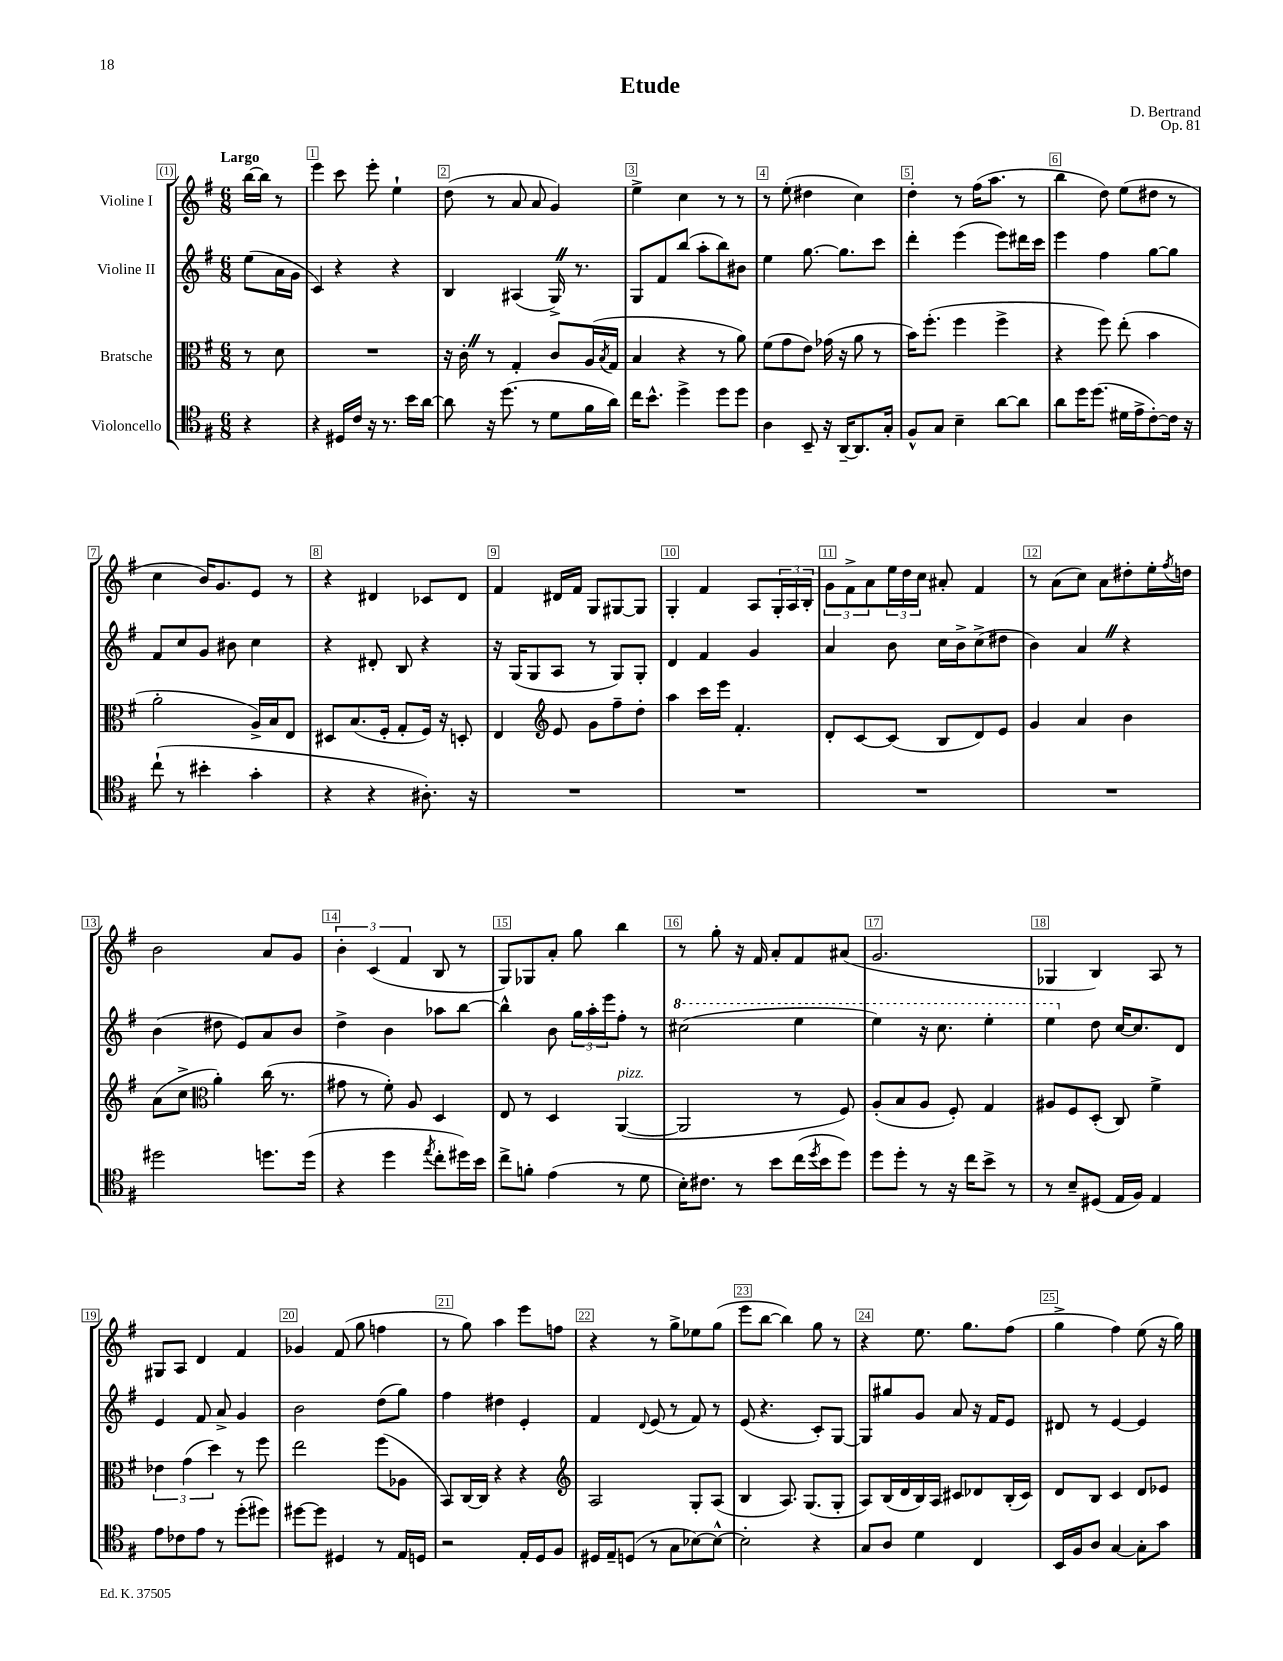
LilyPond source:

\header { title = "Etude" composer = "D. Bertrand" opus = "Op. 81" }
<<
\new StaffGroup <<
\new Staff = "s0" \with { instrumentName = "Violine I" } {
    \clef treble \key g \major \numericTimeSignature \time 6/8 \partial 4 \tempo "Largo"
    b''16~ b''16 r8 |
    e'''4 c'''8 e'''8-. e''4-! |
    d''8( r8 a'8 a'8 g'4) |
    e''4-> c''4 r8 r8 |
    r8 e''8-.( dis''4 c''4) |
    d''4-. r8 fis''16( a''8. r8 |
    b''4 d''8) e''8( dis''8 r8 |
    c''4 b'16) g'8. e'8 r8 |
    r4 dis'4 ces'8 dis'8 |
    fis'4 dis'16 fis'16 g8 gis8~ gis8 |
    g4-. fis'4 a8 \tuplet 3/2 { g16-. a16 b16-. } |
    \tuplet 3/2 { g'8 fis'8-> a'8 } \tuplet 3/2 { e''16 d''16 c''16 } ais'8-. fis'4 |
    r8 a'8( c''8) a'8 dis''8-. e''16-. \acciaccatura { fis''8 } d''16 |
    b'2 a'8 g'8 |
    \tuplet 3/2 { b'4-. c'4( fis'4 } b8 r8 |
    g8) ges8 a'8-. g''8 b''4 |
    r8 g''8-. r16 fis'16 a'8-. fis'8 ais'8( |
    g'2. |
    ges4 b4) a8 r8 |
    gis8 a8 d'4 fis'4 |
    ges'4 fis'8( g''8 f''4 |
    r8 g''8) a''4 e'''8 f''8 |
    r4 r8 g''8-> ees''8 g''8( |
    e'''8 b''8~ b''4) g''8 r8 |
    r4 e''8. g''8. fis''8( |
    g''4-> fis''4) e''8( r16 g''16) \bar "|." |
}
\new Staff = "s1" \with { instrumentName = "Violine II" } {
    \clef treble \key g \major \numericTimeSignature \time 6/8 \partial 4
    e''8( a'16 g'16 |
    c'4) r4 r4 |
    b4 ais4( g16->) \once \override BreathingSign.text = \markup { \musicglyph "scripts.caesura.straight" } \breathe r8. |
    g8 fis'8 b''8( a''8-. b''8) bis'8 |
    e''4 g''8.~ g''8. c'''8 |
    d'''4-. e'''4( e'''8) dis'''16 c'''16 |
    e'''4 fis''4 g''8~ g''8 |
    fis'8 c''8 g'8 bis'8 c''4 |
    r4 dis'8-. b8 r4 |
    r16 g16( g8 a8 r8 g8) g8-. |
    d'4 fis'4 g'4 |
    a'4 b'8 c''16 b'16-> c''8->( dis''8 |
    b'4) a'4 \once \override BreathingSign.text = \markup { \musicglyph "scripts.caesura.straight" } \breathe r4 |
    b'4( dis''8 e'8) a'8 b'8 |
    d''4-> b'4 aes''8 b''8~ |
    b''4-^ b'8 \tuplet 3/2 { g''16 a''16-. e'''16 } fis''8-. r8 |
    \ottava #1 cis'''2( e'''4 |
    e'''4) r16 c'''8. e'''4-. |
    e'''4 \ottava #0 d''8 c''16~ c''8. d'8 |
    e'4 fis'8 a'8-> g'4 |
    b'2 d''8( g''8) |
    fis''4 dis''4 e'4-. |
    fis'4 \appoggiatura { d'8 } e'8( r8 fis'8) r8 |
    e'8( r4. c'8-.) g8~ |
    g8 gis''8 g'8 a'8 r16 fis'16 e'8 |
    dis'8 r8 e'4~ e'4 \bar "|." |
}
\new Staff = "s2" \with { instrumentName = "Bratsche" } {
    \clef alto \key g \major \numericTimeSignature \time 6/8 \partial 4
    r8 d'8 |
    R2. |
    r16 c'16-. \once \override BreathingSign.text = \markup { \musicglyph "scripts.caesura.straight" } \breathe r8 g4-. c'8 a16( \acciaccatura { b8 } g16 |
    b4 r4 r8 a'8) |
    fis'8( g'8 e'8) ges'16( r16 a'8 r8 |
    b'16) fis''8.-.( fis''4 fis''4-> |
    r4 fis''8) e''8-.( b'4 |
    a'2-. a16->) b16 e8 |
    dis8 b8.( fis16-. g8-. fis16) r16 d8-. |
    e4 \clef treble e'8 g'8 fis''8-- d''8-. |
    a''4 c'''16 e'''16 fis'4.-. |
    d'8-. c'8~ c'8( b8 d'8) e'8 |
    g'4 a'4 b'4 |
    a'8( c''8-> \clef alto a'4-.) c''16( r8. |
    gis'8 r8 fis'8-.) a8 d4 |
    e8 r8 d4 a,4~^\markup { \italic "pizz." }( |
    a,2 r8 fis8) |
    a8-.( b8 a8 fis8-.) g4 |
    ais8 fis8 d8-.( c8) fis'4-> |
    \tuplet 3/2 { ees'4 g'4( d''4) } r8 fis''8 |
    e''2 fis''8( aes8 |
    b,8) c16~ c16 r4 r4 |
    \clef treble a2 g8-. a8( |
    b4 a8.) g8.( g8-. |
    a8) b16( d'16 b16) a16 cis'8 des'8 b16-.( cis'16) |
    d'8 b8 c'4 d'8 ees'8 \bar "|." |
}
\new Staff = "s3" \with { instrumentName = "Violoncello" } {
    \clef tenor \key g \major \numericTimeSignature \time 6/8 \partial 4
    r4 |
    r4 dis16 c'16 r16 r8. b'16 a'16~ |
    a'8 r16 d''8.( r8 d'8 fis'16 a'16) |
    c''16 b'8.-^ d''4-> d''8 d''8 |
    a4 b,8-- r16 a,16~-- a,8. g16-. |
    fis8-^ g8 b4-- a'8~ a'8 |
    a'8 d''16 d''8.( dis'16 e'16-> c'8~-.) c'16 r16 |
    c''8-!( r8 bis'4-. g'4-. |
    r4 r4 ais8.-.) r16 |
    R2. |
    R2. |
    R2. |
    R2. |
    dis''2 d''8. d''16( |
    r4 d''4 \acciaccatura { e''8 } c''8-. dis''16) b'16 |
    c''8-> f'8-. e'4( r8 d'8 |
    b16-.) cis'8. r8 b'8 c''16( \acciaccatura { d''8 } b'16 d''8) |
    d''8 d''8-. r8 r16 c''16 b'8-> r8 |
    r8 b8-- dis8( e16 fis16) e4 |
    e'8 ces'8 e'8 r8 d''8-.( dis''8) |
    dis''8~ dis''8 dis4 r8 e16 d16 |
    r2 e16-. d16 fis8 |
    dis16 e16-- d8( r8 g8 bes8~) bes8~-^ |
    bes2-. r4 |
    g8 a8 d'4 c4 |
    b,16 fis16 a8 g4~ g8-. g'8 \bar "|." |
}
>>
>>
\layout { \context { \Score \override BarNumber.break-visibility = ##(#f #t #t) barNumberVisibility = #all-bar-numbers-visible \override BarNumber.stencil = #(make-stencil-boxer 0.1 0.3 ly:text-interface::print) } }
